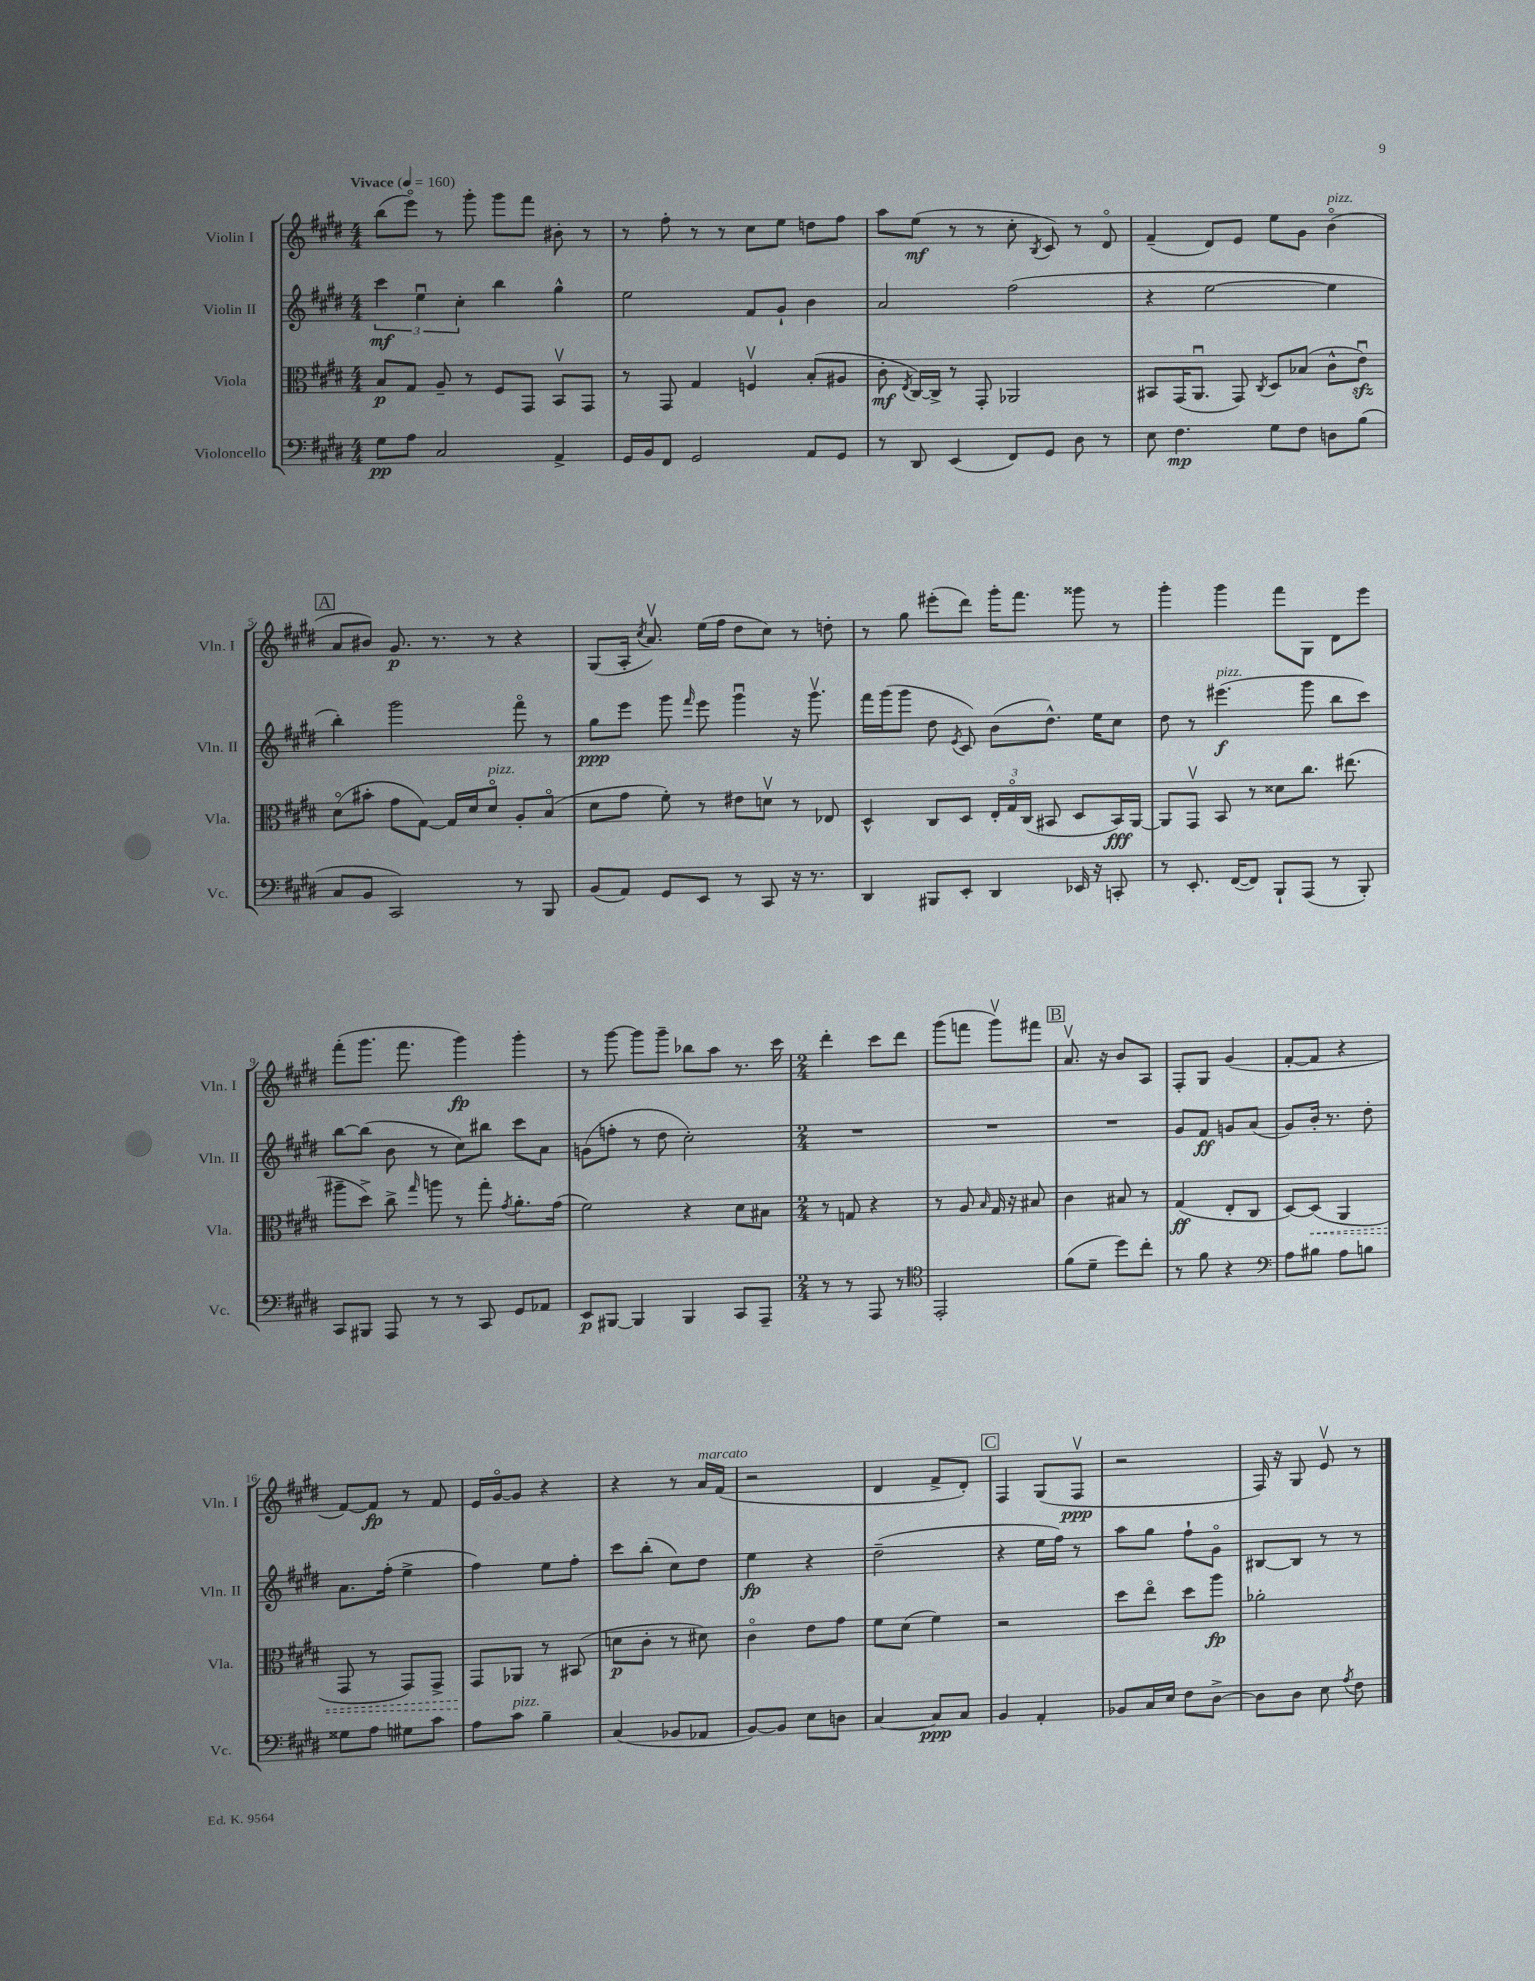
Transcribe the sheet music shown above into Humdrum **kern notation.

**kern	**kern	**kern	**kern
*staff4	*staff3	*staff2	*staff1
*clefF4	*clefC3	*clefG2	*clefG2
*k[f#c#g#d#]	*k[f#c#g#d#]	*k[f#c#g#d#]	*k[f#c#g#d#]
*M4/4	*M4/4	*M4/4	*M4/4
*MM160	*MM160	*MM160	*MM160
8G#	8B	6ccc#	(8bb
8A	8G#	.	8eeeo)
.	.	6eeu	.
2C#	8A~	.	8r
.	.	6cc#'	.
.	8r	.	8ggg#'
.	8F#	4bb	8ggg#
.	8GG#	.	8fff#
4AA^	8BBv	4gg#^^	8b#'
.	8GG#	.	8r
=	=	=	=
16GG#	8r	2ee	8r
16BB	.	.	.
8FF#	8GG#	.	8ff#'
2GG#	4G#	.	8r
.	.	.	8r
.	4Fv	8f#	8cc#
.	.	8g#`	8ee
8AA	(8B'	4b	8dd
8GG#	8A#	.	8ff#
=	=	=	=
8r	8c#'	2a	8aa
.	8qE	.	.
8DD#	[16C#)	.	(8ee
.	16C#^]	.	.
(4EE	8r	.	8r
.	8GG#'	.	8r
8FF#)	2AA-	(2ff#	8cc#'
.	.	.	8qB
8GG#	.	.	8c#)
8D#	.	.	8r
8r	.	.	8d#o
=	=	=	=
8E	8BB#	4r	(4f#~
4.F#	(16GG#	.	.
.	8.AAu	.	.
.	.	[2ee	8d#)
.	8GG#)	.	8e
.	8qC#	.	.
8G#	8D#	.	8ee
8F#	(8B-	.	8g#
8D	8c#^^	4ee]	(4bo
(8B	8eu)	.	.
=	=	=	=
8C#	(8d#o	4bb')	8a
8BB	8b#'	.	8b#)
2CC#)	8g#	2ggg#	8.g#
.	[8G#)	.	.
.	.	.	8.r
.	16G#]	.	.
.	16d#	.	.
.	8d#o	.	8r
8r	8A'	8fff#o	4r
8BBB	(8Bo	8r	.
=	=	=	=
(8BB	8d#	8gg#	(8G#
8AA)	8g#	8eee	16A'
.	.	.	8qcc#
.	.	.	8.av)
8GG#	8f#')	8ggg#	.
.	.	16qqfff#	.
8EE	8r	8eee	(16ee
.	.	.	16ff#
8r	8e#	4ggg#u	8dd#
8CC#	8dv	.	8cc#)
16r	8r	16r	8r
8.r	.	8.ggg#v	.
.	8E-	.	8dd'
=	=	=	=
4DD#	4D#^^	16fff#	8r
.	.	(16ggg#	.
.	.	8ggg#	8gg#
8BBB#	8C#	8dd#	(8eee#'
.	.	8qe	.
8EE'	8D#	8c#)	8ddd#)
4DD#	24E'	(8b	16ggg#'
.	24G#o	.	.
.	.	.	8.fff#
.	(24C#	.	.
.	8BB#	8.dd#^^)	.
16EE-	8D#	.	8ggg##
16r	.	16ee	.
8CC'	16BB#)	8cc#	8r
.	[16AA	.	.
=	=	=	=
8r	8AA]	8dd#	4ggg#'
8.EE'	8GG#v	8r	.
.	8BB	(4.eee#	4ggg#
([16FF#	.	.	.
8FF#])	8r	.	.
8BBB`	8d##	.	8fff#
(8AAA	8.cc#	8ggg#	8G#
8r	.	8bb	8d#
.	(8.ee#	.	.
8BBB')	.	8ccc#)	8eee
=	=	=	=
8CC#	8aa#~	[8bb	(8fff#'
8BBB#	8dd#^)	(8bb]	8.ggg#
8AAA	8cc#^	8b	.
.	.	.	8.fff#
.	16qqgg#	.	.
8r	8aa	8r	.
8r	8r	8cc#)	4ggg#)
8CC#	8gg#'	8bb#	.
.	8qg#	.	.
8GG#	8.a'	8ccc#	4ggg#'
8AA-	.	8a	.
.	(16g#	.	.
=	=	=	=
8EE	2f#)	(8g	8r
[8BBB#	.	8ff'	[8ggg#
4BBB#]	.	8r	8ggg#]
.	.	8dd#	8ggg#~
4BBB#	4r	2cc#')	8bb-
.	.	.	8aa
8CC#	8d#	.	8.r
8AAA~	8B#	.	.
.	.	.	16ccc#
=	=	=	=
*M2/4	*M2/4	*M2/4	*M2/4
8r	8r	2r	4ddd#'
8r	8G	.	.
8AAA	4r	.	8ccc#
8r	.	.	8ddd#
=	=	=	=
*clefC4	*	*	*
2EE'	8r	2r	(8ggg#
.	8A	.	8fff
.	16qqB	.	.
.	16G#	.	8ggg#v)
.	16r	.	.
.	8B#	.	8fff#
=	=	=	=
(8f#	4c#	2r	8.av
8d#~	.	.	.
.	.	.	16r
8dd#)	8B#	.	8b
8cc#'	8r	.	8A
=	=	=	=
8r	(4G#	8g#	8F#'
8f#	.	8f#	8G#
4r	8E'	8g	(4g#
.	8C#	(8a	.
=	=	=	=
*clefF4	*	*	*
8A	[8D#)	8g#)	[8f#'
8B#	(8D#]	16b'	8f#]
.	.	8.r	.
8A	4AA	.	4r
8B	.	8dd#'	.
=	=	=	=
8G##	8GG#	8.a	[8f#)
8A	8r	.	8f#]
.	.	(16ff#'	.
8G#	8GG#)	4ee^	8r
8c#	8GG#^	.	8f#
=	=	=	=
8A	8GG#	4ff#)	16e
.	.	.	[16g#o
8c#	8AA-	.	8g#]
4B~	8r	8ee	4r
.	(8BB#	8ff#'	.
=	=	=	=
(4C#	8d	8ccc#	4r
.	8c#'	(8bb'	.
8BB-	8r	8cc#)	8r
8AA-	8d#)	8dd#	16a
.	.	.	(16f#
=	=	=	=
[8BB)	4c#o	4ee	2r
8BB]	.	.	.
8E	8e	4r	.
8D	8g#	.	.
=	=	=	=
[4C#	8f#	(2dd#~	4d#
.	(8d#	.	.
8C#]	4f#)	.	8f#^
8C#	.	.	8d#')
=	=	=	=
4BB	2r	4r	4F#
4AA'	.	16ee	(8G#
.	.	16ff#)	.
.	.	8r	8F#v
=	=	=	=
8BB-	8dd#	8aa	2r
16C#	8eeo	8gg#	.
16E	.	.	.
8F#	8dd#	8ff#`	.
[8D#^	8aa	8g#o	.
=	=	=	=
8D#]	2a-'	[8B#	16F#)
.	.	.	16r
8D#	.	8B#]	8G#
8E	.	8r	8ev
8qA	.	.	.
8F#	.	8r	8r
==	==	==	==
*-	*-	*-	*-
